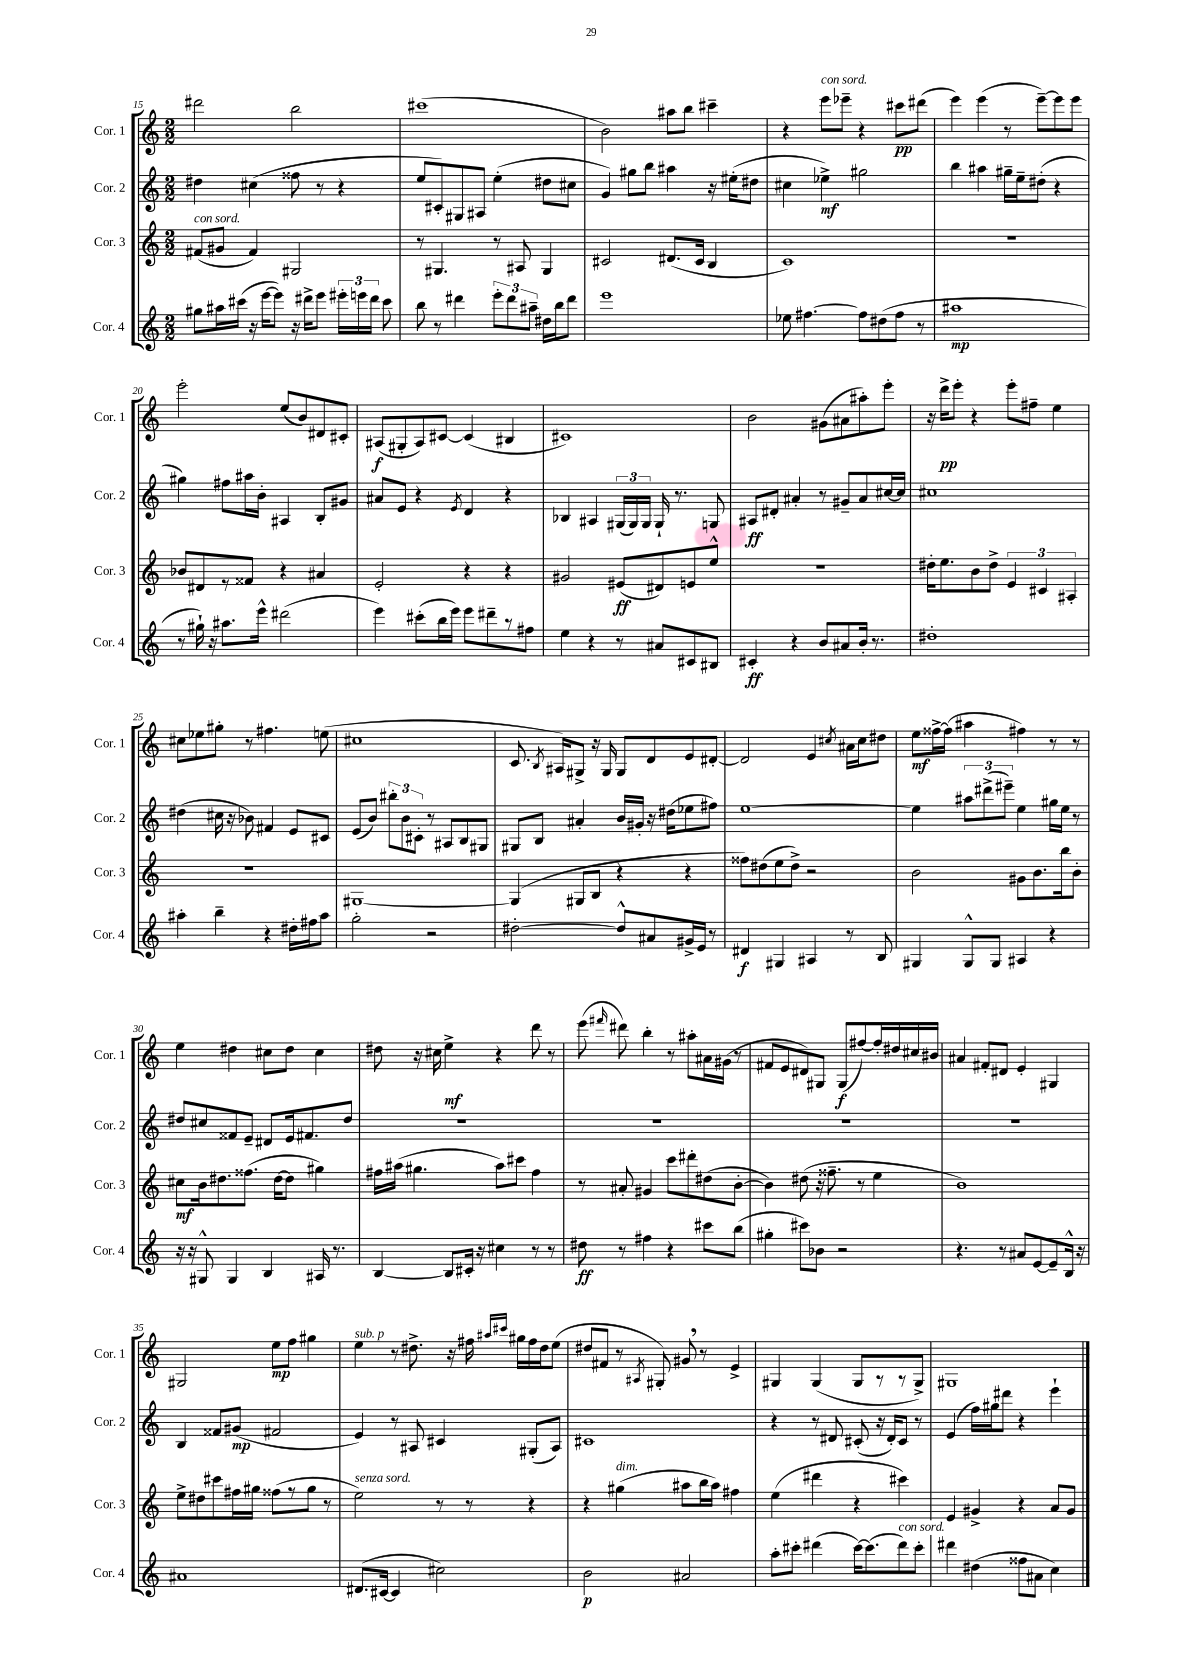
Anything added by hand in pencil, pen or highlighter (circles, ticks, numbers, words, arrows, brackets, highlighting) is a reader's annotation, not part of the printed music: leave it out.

**kern	**kern	**kern	**kern
*staff4	*staff3	*staff2	*staff1
*clefG2	*clefG2	*clefG2	*clefG2
*k[]	*k[]	*k[]	*k[]
*M2/2	*M2/2	*M2/2	*M2/2
8gg#	(8f#	4dd#	2ddd#
16aa#	8g#	.	.
(16ccc#	.	.	.
16r	4f#)	(4cc#	.
[16eee	.	.	.
8eee])	.	.	.
16r	2G#	8ff##	2bb
16ddd#^	.	.	.
8eee	.	8r	.
24eee#'	.	4r	.
24eee	.	.	.
24ddd#	.	.	.
8ccc#	.	.	.
=	=	=	=
8bb	8r	8ee	(1ccc#
8r	4.G#	8c#')	.
4ddd#	.	8G#	.
.	.	8A#	.
12eee'	8r	(4ee'	.
12ddd#	.	.	.
.	8A#	.	.
12aa#~	.	.	.
16dd#	4G#	8dd#	.
16bb	.	.	.
8ddd#	.	8cc#	.
=	=	=	=
1eee	2c#	4g)	2b)
.	.	8gg#	.
.	.	8bb	.
.	(8.d#	4aa#	8aa#
.	.	.	8bb
.	16c#	.	.
.	4B	16r	4ccc#~
.	.	(16ee#'	.
.	.	8dd#	.
=	=	=	=
8ee-	1c)	4cc#	4r
[4.ff#	.	.	.
.	.	4ee-^)	8eee
.	.	.	8eee-~
8ff#]	.	2gg#	4r
(8dd#	.	.	.
8ff#	.	.	8ccc#
8r	.	.	(8ddd#
=	=	=	=
1aa#	1r	4bb	4eee)
.	.	4aa#	(4eee
.	.	16gg#~	8r
.	.	16ee~	.
.	.	(8dd#'	[8eee~)
.	.	4r	8eee]
.	.	.	8eee
=	=	=	=
8r	8b-	4gg#)	2eee'
16gg#`)	8d#	.	.
16r	.	.	.
8.aa#	8r	8ff#	.
.	8f##	16aa#	.
16eee^^	.	16b'	.
(2ddd#	4r	4A#	(8ee
.	.	.	8b)
.	4a#	8B'	8d#
.	.	8g#	8c#'
=	=	=	=
4eee)	2e'	8a#	(8A#
.	.	8e	8G#'
(8ccc#'	.	4r	8A#)
16bb	.	.	[8c#
16eee)	.	.	.
.	.	8qe	.
8eee	4r	4d	(4c#]
8ddd#~	.	.	.
8r	4r	4r	4B#
8ff#	.	.	.
=	=	=	=
4ee	2g#	4B-	1c#)
4r	.	4A#	.
8r	(8e#	(24G#	.
.	.	24G#)	.
.	.	24G#	.
8a#	8d#)	16G#`	.
.	.	8.r	.
8c#	8e	.	.
8B#	8ee^^	8G	.
=	=	=	=
4c#'	1r	8A#	2b
.	.	8d#'	.
4r	.	4a#'	.
8b	.	8r	(8g#
8a#	.	8g#~	8a#
16b'	.	8a#	8aa#')
8.r	.	.	.
.	.	[16cc#	8eee'
.	.	16cc#]	.
=	=	=	=
1dd#'	16dd#'	1cc#	16r
.	8.ee	.	16ddd^
.	.	.	8eee'
.	8b	.	4r
.	8dd#^	.	.
.	6e	.	8eee'
.	.	.	8ff#~
.	6c#	.	.
.	.	.	4ee
.	6A#'	.	.
=	=	=	=
4aa#'	1r	(4dd#	8cc#
.	.	.	8ee-
4bb~	.	16cc#	8gg#'
.	.	16r	.
.	.	8b-)	8r
4r	.	4f#	4.ff#
16dd#'	.	8e	.
16ff#	.	.	.
8aa#	.	8c#	(8ee
=	=	=	=
2gg'	[1G#	(8e	1cc#
.	.	8b)	.
.	.	12bb#'	.
.	.	12b	.
.	.	12c#'	.
2r	.	8r	.
.	.	8A#	.
.	.	8B	.
.	.	8G#	.
=	=	=	=
[2dd#'	(4G#]	8G#	8.c
.	.	8B	.
.	.	.	8qB
.	.	.	16A#)
.	8G#	4a#'	8G#^
.	8B	.	16r
.	.	.	16G#
8dd#^^]	4r	16b	8G#
.	.	16g#'	.
8a#	.	16r	8d
.	.	(16dd#	.
16g#^	4r	8ee-	8e
16e	.	.	.
8r	.	8ff#)	[8d#'
=	=	=	=
4d#	8ff##)	[1ee	2d#]
.	(8dd#	.	.
4G#	8ee	.	.
.	8dd#^)	.	.
4A#	2r	.	4e
.	.	.	8qcc#
8r	.	.	16a#
.	.	.	16cc#
8B	.	.	8dd#
=	=	=	=
4G#	2b	4ee]	8ee
.	.	.	[16ff##^
.	.	.	(16ff##]
8G#^^	.	12aa#	4aa#
.	.	(12ddd#^	.
8G#	.	.	.
.	.	12eee#~)	.
4A#	8g#	4ee	4ff#)
.	8.b	.	.
4r	.	16gg#	8r
.	16bb	16ee	.
.	8b'	8r	8r
=	=	=	=
16r	8cc#	8dd#	4ee
16r	.	.	.
8G#^^	16b	8cc#	.
.	8.dd#	.	.
4G#	.	8f##	4dd#
.	(8.ff##	8e~	.
4B	.	8d#	8cc#
.	[16dd#	.	.
.	8dd#]	16e	8dd#
.	.	8.f#	.
16A#	4gg#)	.	4cc#
8.r	.	.	.
.	.	8dd#	.
=	=	=	=
[4B	16ff#	1r	8dd#
.	(16aa#	.	.
.	4.gg#	.	16r
.	.	.	16cc#
8B]	.	.	4ee^
16c#'	.	.	.
16r	.	.	.
4cc#	8aa#)	.	4r
.	8ccc#	.	.
8r	4ff#	.	8ddd
8r	.	.	8r
=	=	=	=
8dd#	8r	1r	(8eee
.	.	.	16qqfff#
8r	8a#'	.	8ddd#)
4ff#	4g#	.	4bb'
4r	8ccc	.	8r
.	8ddd#'	.	8aa#'
8ccc#	(8dd#	.	16a#
.	.	.	(16g#
(8bb	[8b'	.	8r
=	=	=	=
4gg#'	4b])	1r	8f#
.	.	.	8e
8ccc#)	(8dd#	.	8d#)
8b-	16r	.	8G#
.	8.ff##~	.	.
2r	.	.	(8G#
.	8r	.	[8ff#)
.	4ee	.	16ff#']
.	.	.	16dd#
.	.	.	16cc#
.	.	.	16b#
=	=	=	=
4.r	1b)	1r	4a#
.	.	.	8f#'
8r	.	.	8d#
8a#	.	.	4e'
[8e	.	.	.
8e~]	.	.	4G#
16B^^	.	.	.
16r	.	.	.
=	=	=	=
1a#	8ee^	4B	2G#
.	8dd#	.	.
.	8ccc#	8f##	.
.	16ff#	(8g#	.
.	16gg#	.	.
.	(8ff##	2f#	8ee
.	8r	.	8ff
.	8gg#	.	4gg#
.	8r	.	.
=	=	=	=
(8.d#	2ee)	4e)	4ee
[16c#	.	.	.
4c#]	.	8r	8r
.	.	8A#	8.dd#^
2cc#)	8r	4c#	.
.	.	.	16r
.	8r	.	16ff#
.	.	.	16qqaa#
.	.	.	16qqccc#
.	.	.	16gg#
.	4r	(8G#'	16ff#
.	.	.	16dd#
.	.	8A#)	(8ee
=	=	=	=
2b	4r	1c#	8dd#
.	.	.	8f#
.	(4gg#	.	8r
.	.	.	8qA#
.	.	.	8G#')
2a#	8aa#	.	8g#
.	16bb	.	8r
.	16aa#)	.	.
.	4ff#	.	4e^
=	=	=	=
8aa'	(4ee	4r	4G#
8ccc#'	.	.	.
(4ddd#	4ddd#	8r	(4G#
.	.	8d#	.
[16ccc#)	4r	(8c#'	8G#
(8.ccc#]	.	.	.
.	.	16r	8r
.	.	16d#')	.
8ddd#)	4ccc#)	8c#	8r
8ccc#'	.	8r	8G#^)
=	=	=	=
4ddd#	4e	(4e	1G#
(4dd#	4g#^	16ff)	.
.	.	16gg#	.
.	.	8ddd#	.
8ff##	4r	4r	.
8a#	.	.	.
4cc)	8a	4eee`	.
.	8g#	.	.
==	==	==	==
*-	*-	*-	*-
